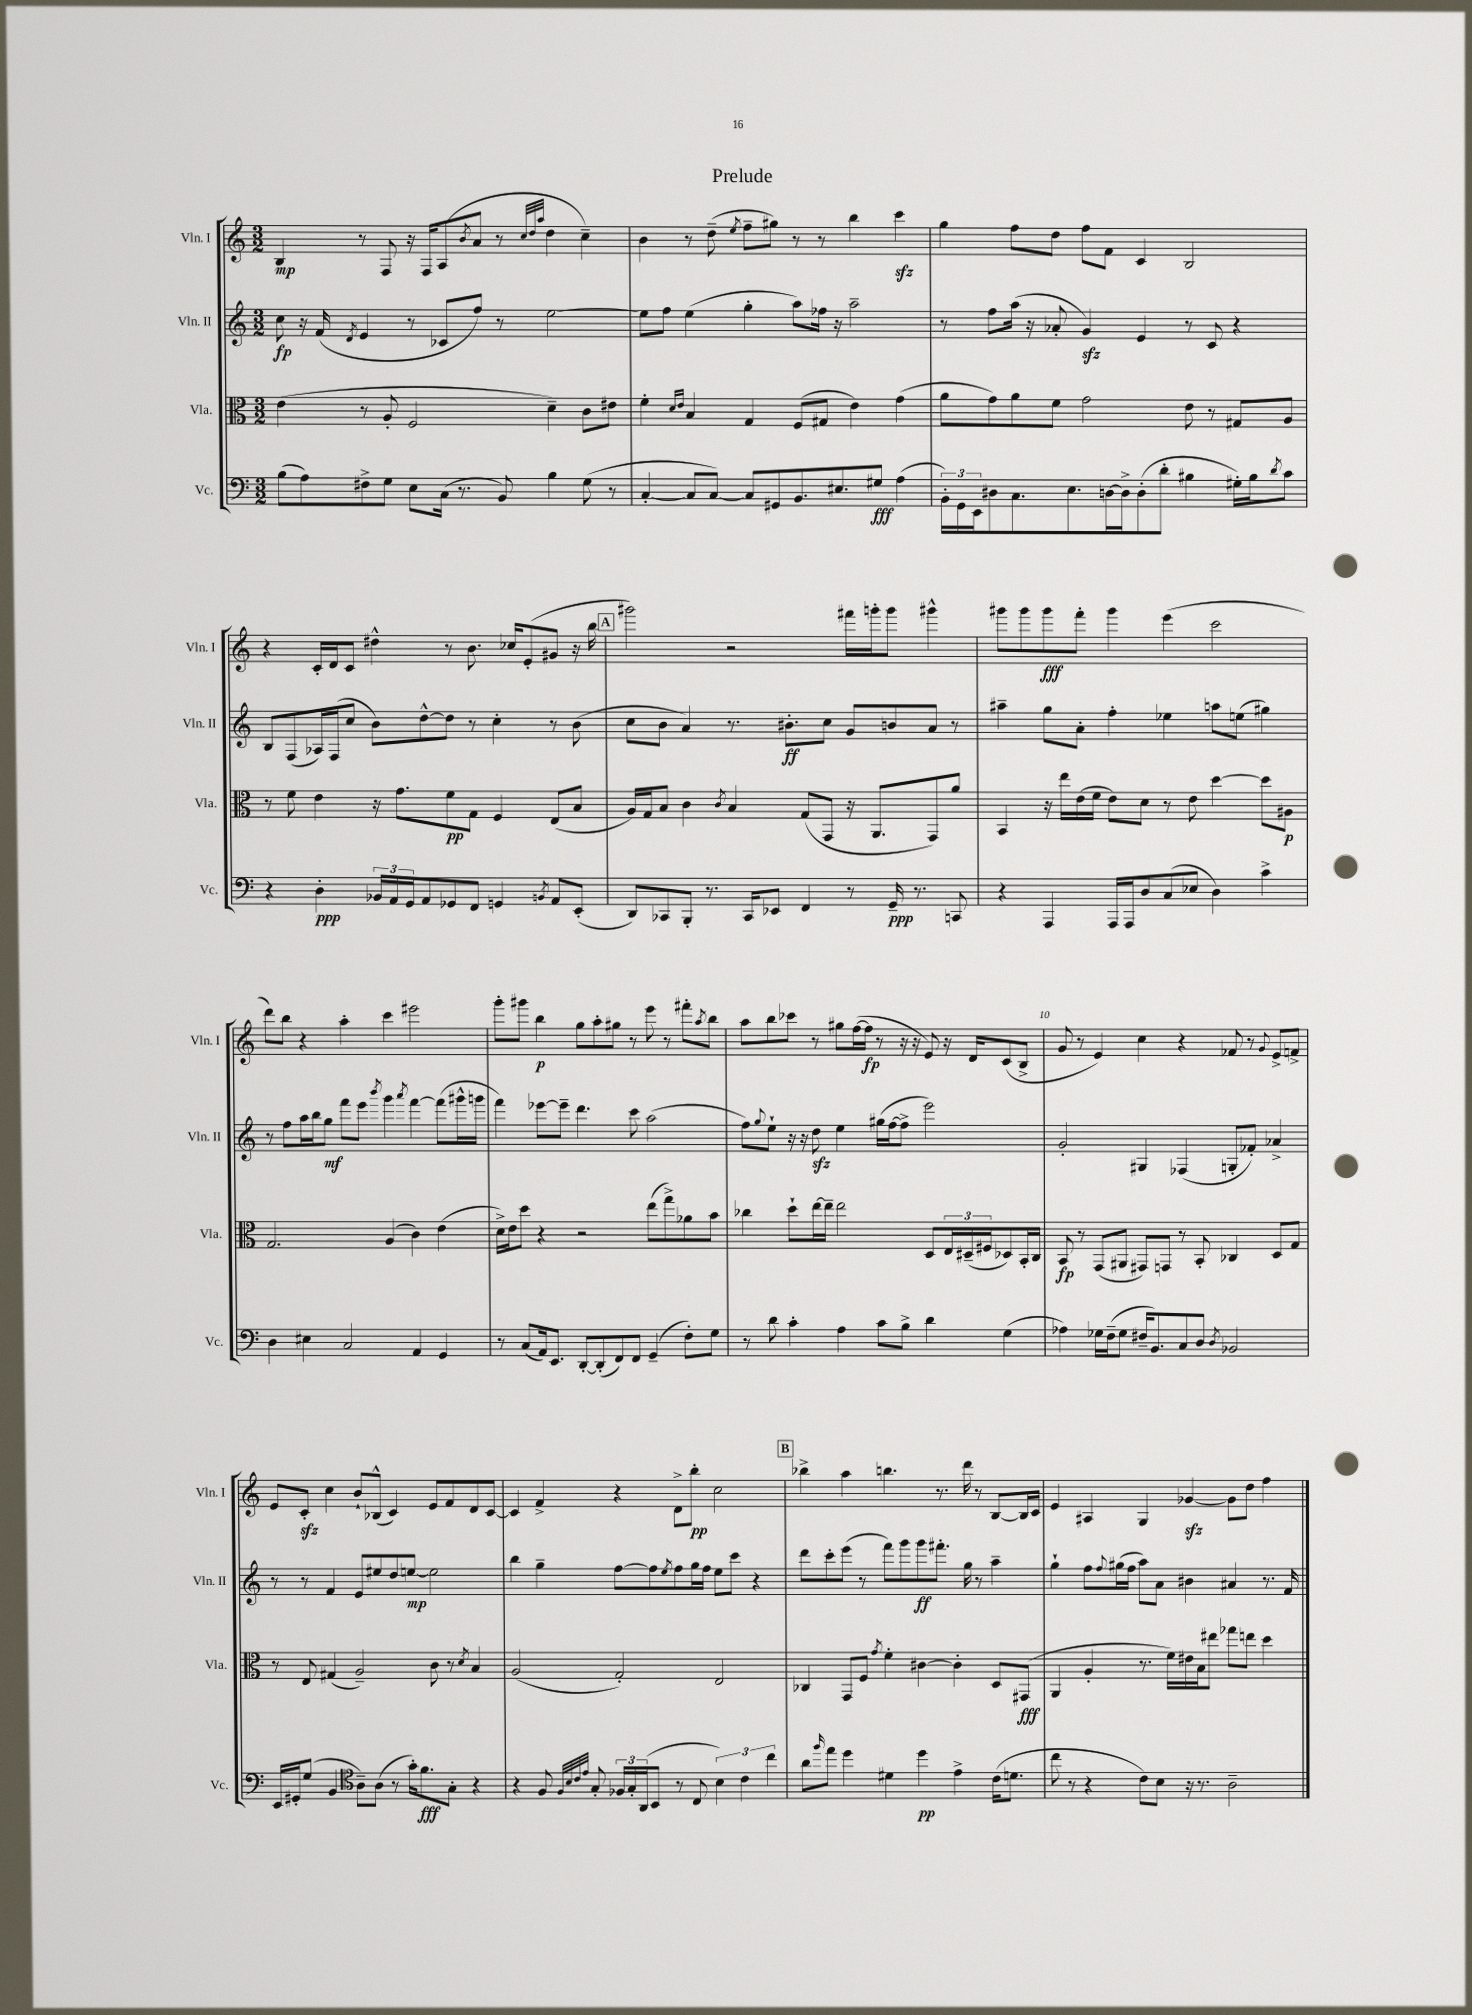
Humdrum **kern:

**kern	**dynam	**kern	**dynam	**kern	**dynam	**kern	**dynam
*part4	*part4	*part3	*part3	*part2	*part2	*part1	*part1
*staff4	*staff4	*staff3	*staff3	*staff2	*staff2	*staff1	*staff1
*I"Vc.	*	*I"Vla.	*	*I"Vln. II	*	*I"Vln. I	*
*I'Vc.	*	*I'Vla.	*	*I'Vln. II	*	*I'Vln. I	*
*clefF4	*	*clefC3	*	*clefG2	*	*clefG2	*
*k[]	*	*k[]	*	*k[]	*	*k[]	*
*M3/2	*	*M3/2	*	*M3/2	*	*M3/2	*
=1	=1	=1	=1	=1	=1	=1	=1
(8B\L	.	(4e\	.	8cc\	fp	4B/	mp
8A\)	.	.	.	16r	.	.	.
.	.	.	.	(16f/	.	.	.
.	.	.	.	8qd/	.	.	.
8F#X^\	.	8r	.	4e/	.	8r	.
8G\J	.	8A'/	.	.	.	8F/	.
8E\L	.	2F/	.	8r	.	16r	.
.	.	.	.	.	.	16F/KL	.
(16C\Jk	.	.	.	8c-X/L	.	(8A/	.
8.r	.	.	.	.	.	.	.
.	.	.	.	.	.	8qb/	.
.	.	.	.	8ff/J)	.	8a/J	.
8BB/)	.	.	.	8r	.	8r	.
.	.	.	.	.	.	32qqcc/LLL	.
.	.	.	.	.	.	32qqdd/	.
.	.	.	.	.	.	32qqaa/JJJ	.
4B\	.	4d~\)	.	[2ee\	.	4dd\	.
(8G\	.	8c\L	.	.	.	4cc~\)	.
8r	.	8e#X\J	.	.	.	.	.
=2	=2	=2	=2	=2	=2	=2	=2
[4C'/	.	4f'\	.	8ee\L]	.	4b\	.
.	.	.	.	8ff\J	.	.	.
.	.	16qqd/LL	.	.	.	.	.
.	.	16qqe/JJ	.	.	.	.	.
8C/L]	.	4B/	.	(4ee\	.	8r	.
[8C/J)	.	.	.	.	.	(8dd~\	.
.	.	.	.	.	.	8qee/	.
8C/L]	.	4G/	.	4gg'\	.	8ff~\L	.
8GG#X/	.	.	.	.	.	8gg#X\J)	.
8.BB/	.	(8F/L	.	8aa\L)	.	8r	.
.	.	8G#X/J	.	16ff-X\Jk	.	8r	.
8.E#X/	.	.	.	16r	.	.	.
.	.	4e\)	.	2aa~\	.	4bb\	.
8G#X/J	fff	.	.	.	.	.	.
(4A\	.	(4g\	.	.	.	4ccczz\	.
=3	=3	=3	=3	=3	=3	=3	=3
24BB'\LL)	.	8a\L	.	8r	.	4gg\	.
24GG\	.	.	.	.	.	.	.
24EE\J	.	.	.	.	.	.	.
8D#X\	.	8g\)	.	8ff\L	.	.	.
8.C\	.	8a\	.	(16aa\Jk	.	8ff\L	.
.	.	.	.	16r	.	.	.
.	.	8f\J	.	8a-X'/	.	8dd\J	.
8.E\	.	.	.	.	.	.	.
.	.	2g\	.	4gzz/)	.	8ff\L	.
[16Dn\L	.	.	.	.	.	8f\J	.
16D^\J]	.	.	.	.	.	.	.
(8D'\	.	.	.	4e/	.	4c/	.
8d'\J	.	.	.	.	.	.	.
4B#X\	.	8e\	.	8r	.	2B/	.
.	.	8r	.	8c/	.	.	.
16G#X'\LL)	.	8G#X/L	.	4r	.	.	.
16B#\J	.	.	.	.	.	.	.
8qd/	.	.	.	.	.	.	.
8c\J	.	8A/J	.	.	.	.	.
!!LO:LB:g=z
=4	=4	=4	=4	=4	=4	=4	=4
4r	.	8r	.	8B/L	.	4r	.
.	.	8f\	.	(8F/	.	.	.
4D'\	ppp	4e\	.	16A-X/L)	.	16c'/LL	.
.	.	.	.	(16F/J	.	16d/J	.
.	.	.	.	8cc/J	.	8c/J	.
24BB-X/LL	.	16r	.	8b\L)	.	4dd#X^^\	.
24AA/	.	.	.	.	.	.	.
.	.	8.g\L	.	.	.	.	.
24GG/J	.	.	.	.	.	.	.
8AA/	.	.	.	[8dd^^\	.	.	.
8GG-X/	.	8f\	pp	8dd\J]	.	8r	.
8FF/J	.	8G\J	.	8r	.	8.b\	.
4GGn/	.	4F/	.	4cc'\	.	.	.
.	.	.	.	.	.	16cc-X/KL	.
.	.	.	.	.	.	(8e'/	.
8qBBn/	.	.	.	.	.	.	.
8AA/L	.	(8E/L	.	8r	.	8g#X/J	.
(8EE'/J	.	8B/J	.	(8b\	.	16r	.
.	.	.	.	.	.	16bb\	.
!!LO:REH:place=s1:t=A
=5	=5	=5	=5	=5	=5	=5	=5
8DD/L)	.	16A/LL)	.	8cc\L	.	2ggg#X\)	.
.	.	16G/J	.	.	.	.	.
8CC-X/	.	8B/J	.	8b\J	.	.	.
8BBB'/J	.	4c\	.	4a/)	.	.	.
8.r	.	.	.	.	.	.	.
.	.	8qc/	.	.	.	.	.
.	.	4B/	.	8.r	.	2r	.
16CC-/KL	.	.	.	.	.	.	.
8EE-X/J	.	.	.	.	.	.	.
.	.	.	.	8.b#X'\L	ff	.	.
4FF/	.	(8G/L	.	.	.	.	.
.	.	8GG/J	.	8cc\J	.	.	.
8r	.	16r	.	8g/L	.	16fff#X\LL	.
.	.	8.AA/L	.	.	.	16gggn'\J	.
16GG~/	ppp	.	.	8bn/	.	8ggg\J	.
8.r	.	.	.	.	.	.	.
.	.	8GG/)	.	8a/J	.	4ggg#X^^\	.
8CCn/	.	8a/J	.	8r	.	.	.
=6	=6	=6	=6	=6	=6	=6	=6
4r	.	4BB/	.	4aa#X~\	.	8ggg#X\L	.
.	.	.	.	.	.	8ggg#\	.
4AAA/	.	16r	.	8gg\L	.	8ggg#\	fff
.	.	16ee\LL	.	.	.	.	.
.	.	(16e\	.	8a'\J	.	8fff'\J	.
.	.	16f\JJ	.	.	.	.	.
16AAA/LL	.	8e\L)	.	4ff'\	.	4ggg#\	.
16AAA/J	.	.	.	.	.	.	.
8D/	.	8d\J	.	.	.	.	.
(8C/	.	8r	.	4ee-X\	.	(4eee\	.
8E-X/J	.	8e\	.	.	.	.	.
4D\)	.	[4dd\	.	8aan\L	.	2ccc\	.
.	.	.	.	(8een\J	.	.	.
4c^\	.	8dd\L]	.	4gg#X\)	.	.	.
.	.	8A#X\J	p	.	.	.	.
!!LO:LB:g=z
=7	=7	=7	=7	=7	=7	=7	=7
4D\	.	2.G/	.	8r	.	8ddd\L)	.
.	.	.	.	8ff\L	.	8bb\J	.
4E#X\	.	.	.	16aa\L	.	4r	.
.	.	.	.	16bb\J	.	.	.
.	.	.	.	8gg\J	mf	.	.
2C/	.	.	.	8fff\L	.	4aa'\	.
.	.	.	.	8eee\J	.	.	.
.	.	.	.	8qbbb/	.	.	.
.	.	(4A/	.	4ggg\	.	4ccc\	.
.	.	.	.	8qaaa/	.	.	.
4AA/	.	4c\)	.	[4fff\	.	2eee#X\	.
4GG/	.	(4e\	.	(8fff\L]	.	.	.
.	.	.	.	16ggg#X^^\L	.	.	.
.	.	.	.	16gggn\JJ	.	.	.
=8	=8	=8	=8	=8	=8	=8	=8
8r	.	16d^\LL)	.	4fff\)	.	8ggg'\L	.
.	.	16e\J	.	.	.	.	.
(8C/L	.	8dd\J	.	.	.	8ggg#X\J	.
16AA/k)	.	4r	.	[8eee-X\L	.	4bb\	p
8.EE/J	.	.	.	.	.	.	.
.	.	.	.	8eee-~\J]	.	.	.
[8DD'/L	.	2r	.	4.ddd\	.	8gg\L	.
(8DD'/]	.	.	.	.	.	8aa'\	.
8FF/)	.	.	.	.	.	8gg#X\J	.
8FF/J	.	.	.	8ccc\	.	8r	.
(4GG~/	.	(8ee\L	.	(2aa\	.	8eee\	.
.	.	8gg^\)	.	.	.	8r	.
8F'\L)	.	8a-X\	.	.	.	8fff#X'\L	.
.	.	.	.	.	.	8qaa/	.
8G\J	.	8b\J	.	.	.	8bb\J	.
=9	=9	=9	=9	=9	=9	=9	=9
8r	.	4cc-X\	.	8ff\L)	.	8aa\L	.
.	.	.	.	8qqgg/	.	.	.
8d\	.	.	.	8ee`\J	.	8bb\	.
4c'\	.	8dd`\L	.	16r	.	8ccc-X\J	.
.	.	.	.	16r	.	.	.
.	.	[16ee\L	.	8ddzz\	.	8r	.
.	.	16ee~\JJ]	.	.	.	.	.
4A\	.	2ee\	.	4ee\	.	8gg#X\L	.
.	.	.	.	.	.	([16ff\L	.
.	.	.	.	.	.	16ff\JJ]	fp
8c\L	.	.	.	(16gg#X\LL	.	8r	.
.	.	.	.	[16ff\J	.	.	.
8B^\J	.	.	.	8ff^\J]	.	16r	.
.	.	.	.	.	.	16r	.
4d\	.	8D/L	.	2eee\)	.	8e/)	.
.	.	24E/L	.	.	.	16r	.
.	.	(24D#X~/	.	.	.	.	.
.	.	.	.	.	.	16d/KL	.
.	.	24F#X/J	.	.	.	.	.
(4G\	.	8D-X/)	.	.	.	(8c/	.
.	.	16BB'/L	.	.	.	8B^/J	.
.	.	16C/JJ	.	.	.	.	.
=10	=10	=10	=10	=10	=10	=10	=10
4A-X\)	.	8BB/	fp	2g'/	.	8g/	.
.	.	8r	.	.	.	8r	.
16G-X\LL	.	(8GG/L	.	.	.	4e/)	.
(16F~\J	.	.	.	.	.	.	.
8G-\J	.	8AA#X/J	.	.	.	.	.
16F#X~/KL	.	8GG#X/L)	.	4G#X/	.	4cc\	.
8.BB/)	.	.	.	.	.	.	.
.	.	8GGn/J	.	.	.	.	.
8C/	.	8r	.	(4F-X/	.	4r	.
8D/J	.	8BB'/	.	.	.	.	.
8qD/	.	.	.	.	.	.	.
2BB-X/	.	4C-X/	.	8Gn'/L	.	8f-X/	.
.	.	.	.	8f-X'/J)	.	8r	.
.	.	.	.	.	.	8qqg/	.
.	.	8D/L	.	4a-X^/	.	8e^/L	.
.	.	8G/J	.	.	.	8fn^/J	.
!!LO:LB:g=z
=11	=11	=11	=11	=11	=11	=11	=11
16EE/LL	.	8r	.	8r	.	8e/L	.
16GG#X'/J	.	.	.	.	.	.	.
(8G/J	.	8E/	.	8r	.	8czz'/J	.
4BB/	.	(4G#X/	.	4f/	.	4cc\	.
*clefC4	*	*	*	*	*	*	*
8A~\L)	.	2A~/)	.	8e/L	.	8b`/L	.
(8A\J	.	.	.	8ee#X/	.	(8B-X^^/J	.
8r	.	.	.	8dd/	.	4c/)	.
16g'\KL)	.	.	.	[8een/J	mp	.	.
8.f\	fff	.	.	.	.	.	.
.	.	8c\	.	2ee\]	.	8e/L	.
8G'\J	.	8r	.	.	.	8f/	.
.	.	8qd/	.	.	.	.	.
4r	.	4B/	.	.	.	8d/	.
.	.	.	.	.	.	[8c/J	.
=12	=12	=12	=12	=12	=12	=12	=12
4r	.	(2A/	.	4bb\	.	4c/]	.
8F/	.	.	.	4gg~\	.	4f^/	.
32qqF/LLL	.	.	.	.	.	.	.
32qqB/	.	.	.	.	.	.	.
32qqc/	.	.	.	.	.	.	.
32qqe/JJJ	.	.	.	.	.	.	.
8G'/	.	.	.	.	.	.	.
24F-X/LL	.	2G'/)	.	[8ff\L	.	4r	.
24G'/	.	.	.	.	.	.	.
(24AA/J	.	.	.	.	.	.	.
8BB/J	.	.	.	8ff\]	.	.	.
.	.	.	.	8qee/	.	.	.
8r	.	.	.	8ff\	.	8d^\L	.
8C/	.	.	.	16gg\L	.	8bb'\J	pp
.	.	.	.	16ff\JJ	.	.	.
6B\)	.	2E/	.	8ee\L	.	2cc\	.
.	.	.	.	8ccc\J	.	.	.
6c\	.	.	.	.	.	.	.
.	.	.	.	4r	.	.	.
6cc\	.	.	.	.	.	.	.
!!LO:REH:place=s1:t=B
=13	=13	=13	=13	=13	=13	=13	=13
8a\L	.	4C-X/	.	8ddd\L	.	4bb-X^\	.
16qqff/	.	.	.	.	.	.	.
8ee\J	.	.	.	8ccc'\	.	.	.
4dd\	.	8GG/L	.	(8eee\J	.	4aa\	.
.	.	8F/J	.	8r	.	.	.
.	.	8qg/	.	.	.	.	.
4d#X\	.	4f'\	.	8fff\L)	.	4.bbn\	.
.	.	.	.	8ggg\	.	.	.
4dd\	pp	[4c#X\	.	8ggg\	ff	.	.
.	.	.	.	8.fff#X'\J	.	8.r	.
4e^\	.	4c#'\]	.	.	.	.	.
.	.	.	.	16gg\	.	16ddd\	.
.	.	.	.	8r	.	8r	.
(16c\KL	.	8D/L	.	4aa~\	.	[8B/L	.
8.dn\J	.	.	.	.	.	.	.
.	.	(8GG#X/J	fff	.	.	16B/L]	.
.	.	.	.	.	.	16c/JJ	.
=14	=14	=14	=14	=14	=14	=14	=14
8cc\	.	4AA/	.	4gg`\	.	4e/	.
8r	.	.	.	.	.	.	.
4r	.	4A'/	.	8ff\L	.	4A#X/	.
.	.	.	.	8qqff/	.	.	.
.	.	.	.	(16gg#X\L	.	.	.
.	.	.	.	16ff\JJ	.	.	.
8c\L)	.	8.r	.	8aa\L)	.	4G/	.
8B\J	.	.	.	8a\J	.	.	.
.	.	16f\LL)	.	.	.	.	.
16r	.	16e#X\	.	4b#X\	.	[4g-Xzz/	.
8.r	.	16B\J	.	.	.	.	.
.	.	8ee#X\J	.	.	.	.	.
2A~\	.	8gg-X\L	.	4a#X/	.	8g-\L]	.
.	.	8een\J	.	.	.	8dd\J	.
.	.	4dd\	.	8.r	.	4ff\	.
.	.	.	.	16f/	.	.	.
==	==	==	==	==	==	==	==
*-	*-	*-	*-	*-	*-	*-	*-
